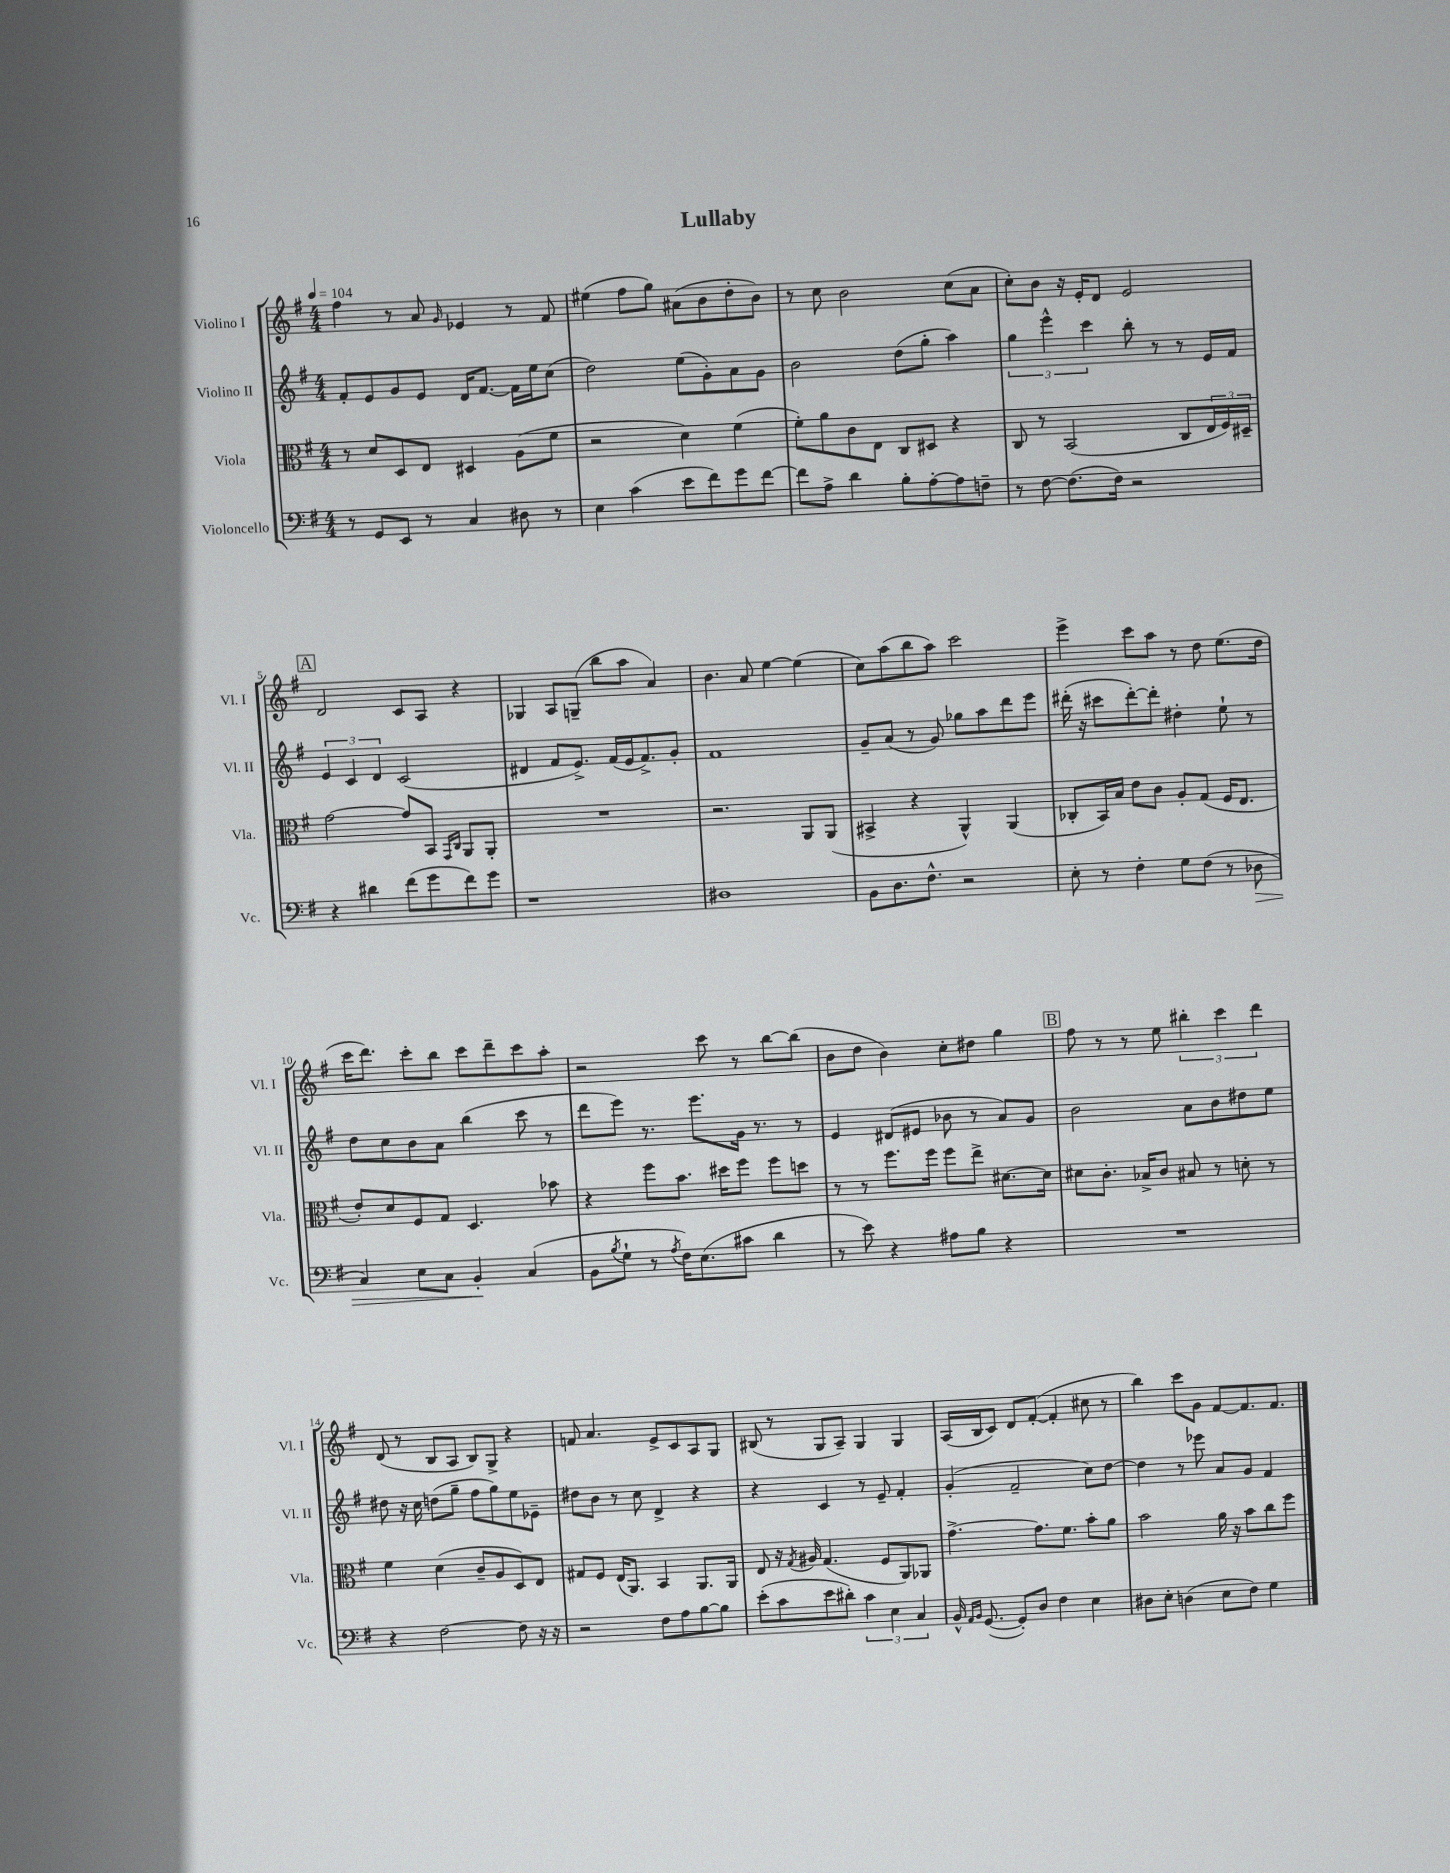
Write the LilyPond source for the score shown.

\header { title = "Lullaby" }
<<
\new StaffGroup <<
\new Staff = "s0" \with { instrumentName = "Violino I" shortInstrumentName = "Vl. I" } {
    \clef treble \key g \major \numericTimeSignature \time 4/4 \tempo 4 = 104
    fis''4 r8 a'8 \grace { g'16 } ees'4 r8 fis'8 |
    eis''4( fis''8 g''8) ais'8( b'8 d''8-. b'8) |
    r8 c''8 b'2 c''8( a'8 |
    c''8-.) b'8 r16 e'16-. d'8 e'2 |
    \mark \markup { \box "A" } d'2 c'8 a8 r4 |
    ges4 a8 g8--( b''8 a''8 a'4) |
    b'4. a'8 e''4~ e''4( |
    c''8) a''8( b''8 a''8) c'''2 |
    e'''4-> c'''8 a''8 r8 d''8 e''8.( d''16 |
    c'''16 d'''8.) c'''8-. b''8 c'''8 d'''8-- c'''8 a''8-. |
    r2 c'''8 r8 b''8~ b''8( |
    b'8 d''8 b'4) c''8-. dis''8 g''4 |
    \mark \markup { \box "B" } fis''8 r8 r8 e''8 \tuplet 3/2 { bis''4-. c'''4 d'''4 } |
    d'8( r8 b8 a8 b8) g8-> r4 |
    f'8 a'4. e'8-> c'8 a8 g8 |
    bis8( r8 g8 a8--) g4 g4 |
    a16( b16 c'8) d'8 fis'8~-.( fis'4-. cis''8 r8 |
    b''4) c'''8 g'8 fis'8~ fis'8. fis'8. \bar "|." |
}
\new Staff = "s1" \with { instrumentName = "Violino II" shortInstrumentName = "Vl. II" } {
    \clef treble \key g \major \numericTimeSignature \time 4/4
    fis'8-. e'8 g'8 e'8 d'16 fis'8.~ fis'16 e''16 c''8( |
    d''2) e''8( g'8-.) a'8 g'8 |
    b'2 d''8( g''8-. a''4) |
    \tuplet 3/2 { g''4 e'''4-^ c'''4 } b''8-. r8 r8 e'16 fis'16 |
    \mark \markup { \box "A" } \tuplet 3/2 { e'4 c'4 d'4 } c'2( |
    dis'4 fis'8 e'8.->) fis'16( e'16 fis'8.->) g'8-. |
    fis'1 |
    g'8-- a'8( r8 g'8) ges''8 a''8 d'''8 e'''8 |
    dis'''16-.( r16 cis'''8 dis'''8~-.) dis'''8-. dis''4-. e''8-! r8 |
    d''8 c''8 b'8 a'8 b''4( c'''8 r8 |
    d'''8 e'''8) r8. e'''8. g'16 r8. r8 |
    e'4 dis'8( eis'8 bes'8 r8 a'8) g'8 |
    \mark \markup { \box "B" } b'2 a'8 b'8 dis''8 e''8 |
    dis''8 r16 c''16 d''8( g''8-- fis''8 g''8) e''8 ees'8-- |
    dis''8 b'8 r8 c''8 d'4-> r4 |
    r4 c'4 r8 e'8-- fis'4-. |
    g'4-.( fis'2-- c''8) d''8~ |
    d''4 r8 ees'''8 a'8 g'8 fis'4 \bar "|." |
}
\new Staff = "s2" \with { instrumentName = "Viola" shortInstrumentName = "Vla." } {
    \clef alto \key g \major \numericTimeSignature \time 4/4
    r8 d'8 d8 e8 dis4 a8( fis'8 |
    r2 d'4) fis'4( |
    fis'8-.) a'8 c'8 e8 c8 dis8 r4 |
    c8 r8 b,2( c8 \tuplet 3/2 { e16 fis16) dis16-- } |
    \mark \markup { \box "A" } g'2~ g'8 b,8 \grace { g,16 c16 } a,8 a,8-. |
    R1 |
    r2. a,8 a,8( |
    bis,4-> r4 a,4-^) a,4( |
    ces8-. b,16) b16 e'8 c'8 a8-. g8( fis16 e8. |
    e'8-.) d'8 fis8 g8 d4. bes'8 |
    r4 fis''8 b'8. dis''16 fis''8 fis''8 d''8 |
    r8 r8 fis''8. fis''16 fis''8 e''8-> dis'8.~ dis'16 |
    \mark \markup { \box "B" } dis'8 c'8.-. bes16-> c'8 bis8 r8 d'8-. r8 |
    fis'4 d'4( c'8-- a8 d8) e8 |
    gis8 fis8 e16( a,8.) b,4 a,8. a,16 |
    e8 r16 \acciaccatura { g8 } ais16 g4.( fis8 a,8) aes,8 |
    g'4.~-> g'8. fis'8. b'8-. a'8 |
    b'2 a'16 r16 b'8 c''8 fis''8 \bar "|." |
}
\new Staff = "s3" \with { instrumentName = "Violoncello" shortInstrumentName = "Vc." } {
    \clef bass \key g \major \numericTimeSignature \time 4/4
    r8 g,8 e,8 r8 c4 dis8 r8 |
    e4 c'4( e'8 fis'8) g'8 fis'8~ |
    fis'8 a8-> d'4 b8-. a8~-. a8 f8-- |
    r8 fis8~ fis8.( fis16) r2 |
    \mark \markup { \box "A" } r4 dis'4 fis'8( g'8 fis'8) g'8 |
    r1 |
    dis1 |
    b,8 d8. fis8.-^ r2 |
    e8-. r8 fis4-. g8 fis8( r8 des8\> |
    c4) e8 c8 b,4-.\! c4( |
    b,8 \acciaccatura { b8 } g8-! r8 \acciaccatura { a8 } fis16) e8.( cis'8 d'4 |
    r8 e'8) r4 ais8 b8 r4 |
    \mark \markup { \box "B" } R1 |
    r4 fis2~ fis8 r16 r16 |
    r2 fis8 a8 b8~ b8 |
    e'8-.( c'8 e'8 dis'8-.) \tuplet 3/2 { c'4 e4 c4 } |
    b,16-^ \grace { a,16 b,16 } g,8.~( g,8-.) d8 fis4 e4 |
    dis8 e8-. d4( e8 fis8) g4 \bar "|." |
}
>>
>>
